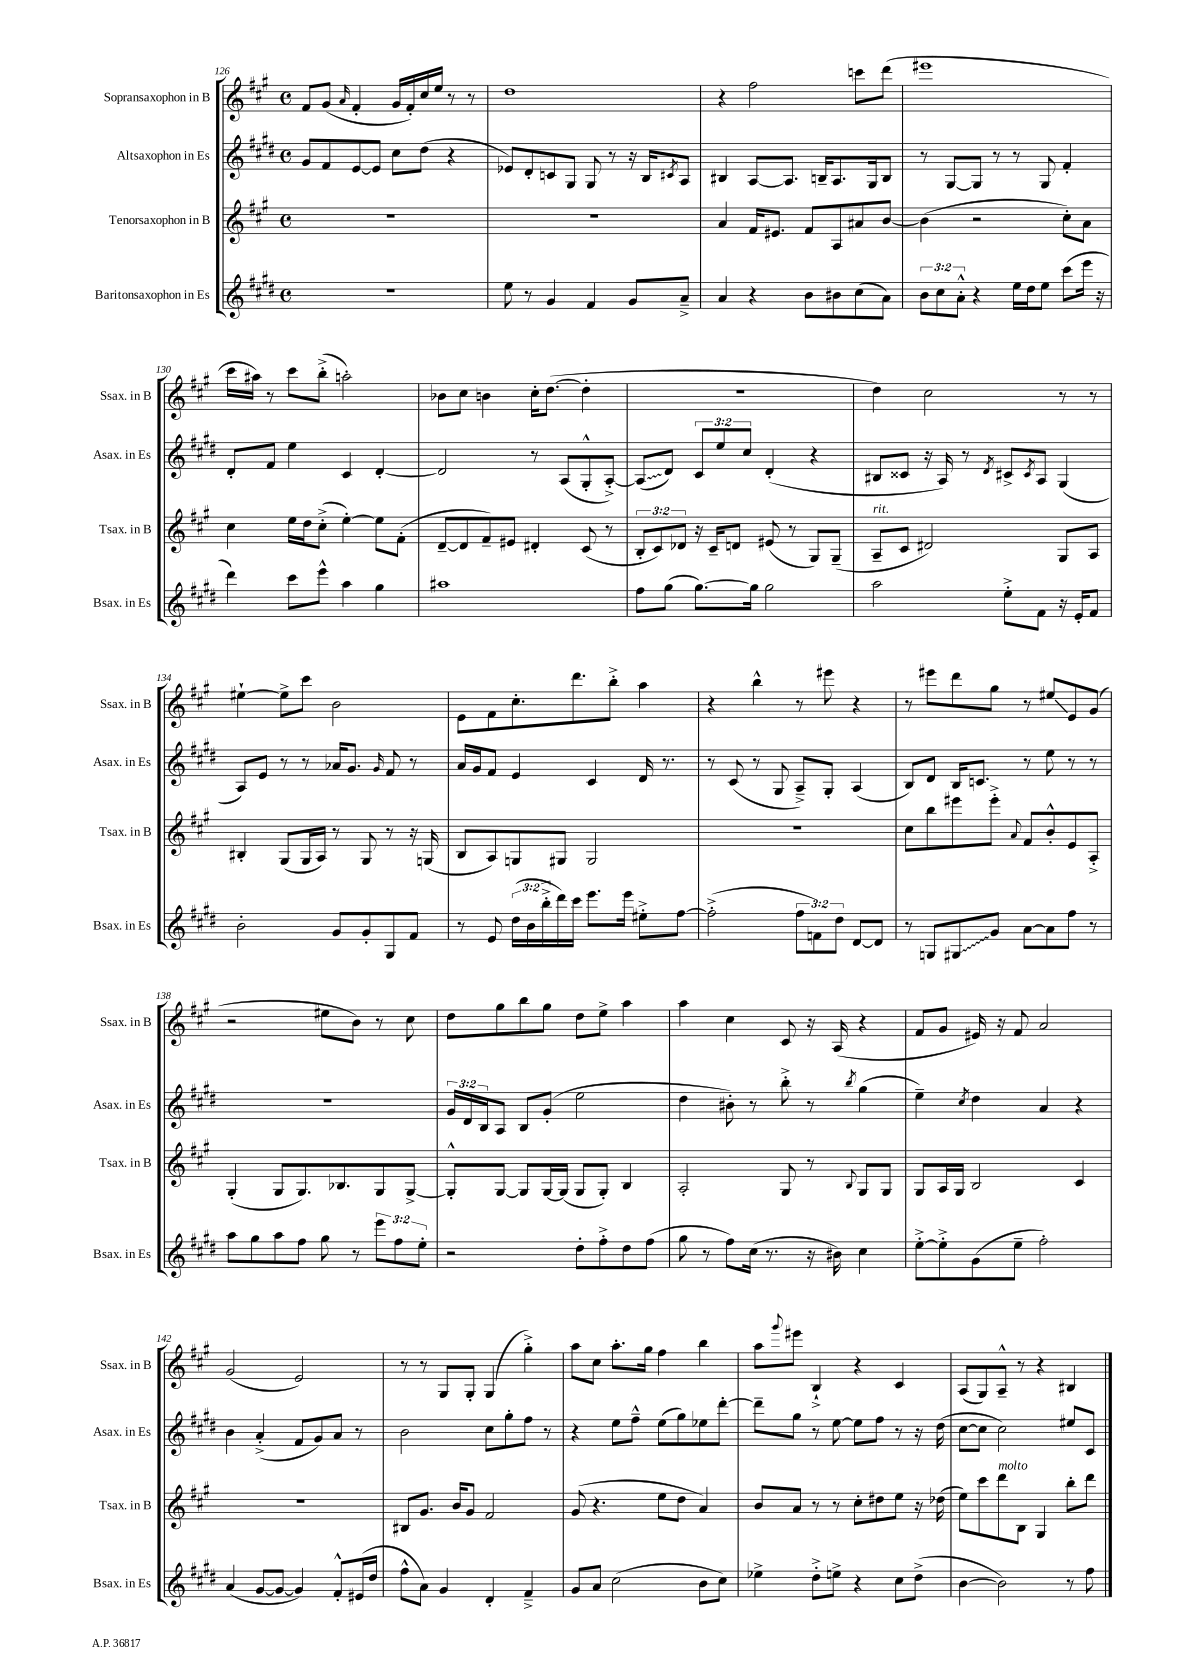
<<
\new StaffGroup <<
\new Staff = "s0" \with { instrumentName = "Sopransaxophon in B" shortInstrumentName = "Ssax. in B" } {
    \clef treble \key a \major \defaultTimeSignature \time 4/4
    fis'8 gis'8( \grace { a'16 } fis'4-. gis'16 fis'16-.) cis''16 e''16 r8 r8 |
    d''1 |
    r4 fis''2 c'''8 d'''8( |
    eis'''1 |
    cis'''16 ais''16) r8 cis'''8 b''8-.->( a''2-.) |
    bes'8 cis''8 b'4 cis''16-. d''8.~( d''4-. |
    r1 |
    d''4) cis''2 r8 r8 |
    eis''4~-! eis''8-> cis'''8 b'2 |
    e'8 fis'8 cis''8.-. d'''8. b''8-.-> a''4 |
    r4 b''4-^ r8 eis'''8 r4 |
    r8 eis'''8 d'''8 gis''8 r8 eis''8\glissando e'8 gis'8( |
    r2 eis''8 b'8) r8 cis''8 |
    d''8 gis''8 b''8 gis''8 d''8 e''8-> a''4 |
    a''4 cis''4 cis'8 r16 a16( r4 |
    fis'8 gis'8 eis'16) r16 fis'8 a'2 |
    gis'2( e'2) |
    r8 r8 gis8 gis8-. gis4( gis''4-.->) |
    a''8 cis''8 a''8.-. gis''16 fis''4 b''4 |
    a''8 \appoggiatura { gis'''8 } eis'''8 b4-!-> r4 cis'4 |
    a8( gis8) a8---^ r8 r4 bis4 \bar "|." |
}
\new Staff = "s1" \with { instrumentName = "Altsaxophon in Es" shortInstrumentName = "Asax. in Es" } {
    \clef treble \key e \major \defaultTimeSignature \time 4/4 \override Staff.TupletNumber.text = #tuplet-number::calc-fraction-text
    gis'8 fis'8 e'8~ e'8 cis''8 dis''8( r4 |
    ees'8) dis'8-. c'8 gis8 gis8 r8 r16 b16 \acciaccatura { cis'8 } a8 |
    bis4 a8~ a8. b16-- a8. gis16 b8 |
    r8 gis8~ gis8 r8 r8 gis8 fis'4-. |
    dis'8-. fis'8 e''4 cis'4 dis'4~-. |
    dis'2 r8 a8( gis8-.-^ a8~-.->) |
    \once \override Glissando.style = #'zigzag a8\glissando( dis'8) \tuplet 3/2 { cis'8 e''8 cis''8 } dis'4-.( r4 |
    bis8 cisis'8 r16 a16) r8 \acciaccatura { dis'8 } cis'8-> \acciaccatura { cis'8 } a8 gis4( |
    a8) e'8 r8 r8 aes'16 gis'8. \grace { gis'16 } fis'8 r8 |
    a'16 gis'16 fis'8 e'4 cis'4 dis'16 r8. |
    r8 cis'8( r8 gis8 a8--->) gis8-. a4( |
    b8) dis'8 b16 c'8. r8 e''8 r8 r8 |
    R1 |
    \tuplet 3/2 { gis'16 dis'16 b16 } a8 b8 gis'8-.( e''2 |
    dis''4 bis'8-.) r8 b''8-.-> r8 \acciaccatura { b''8 } gis''4( |
    e''4--) \acciaccatura { cis''8 } dis''4 a'4 r4 |
    b'4 a'4-.->( fis'8 gis'8) a'8 r8 |
    b'2 cis''8 gis''8-. fis''8 r8 |
    r4 e''8 fis''8---^ e''8( gis''8) ees''8 dis'''8~-. |
    dis'''8-- gis''8 r8 e''8~ e''8 fis''8 r8 r16 dis''16( |
    cis''8~ cis''8 cis''2) eis''8 cis'8 \bar "|." |
}
\new Staff = "s2" \with { instrumentName = "Tenorsaxophon in B" shortInstrumentName = "Tsax. in B" } {
    \clef treble \key a \major \defaultTimeSignature \time 4/4 \override Staff.TupletNumber.text = #tuplet-number::calc-fraction-text
    R1 |
    R1 |
    a'4 fis'16 eis'8. fis'8 a8 ais'8 b'8~ |
    b'4( r2 cis''8-.) a'8 |
    cis''4 e''16 d''16 cis''8-.->( e''4~-.) e''8 fis'8-.( |
    d'8~-- d'8 fis'8--) eis'8 dis'4-. cis'8( r8 |
    \tuplet 3/2 { b8-. cis'8) des'8 } r16 cis'16-- d'8 eis'8( r8 gis8) gis8--( |
    a8--^\markup { \italic "rit." } cis'8 dis'2) gis8 a8 |
    bis4-. gis8( gis16 a16) r8 gis8 r8 r16 g16( |
    b8 a8) g8 gis8 gis2 |
    R1 |
    cis''8 b''8 eis'''8 eis'''8-.-> \appoggiatura { a'8 } fis'8 b'8-.-^ e'8 a8-.-> |
    gis4-.( gis8 gis8.) bes8. gis8 gis8~-> |
    gis8-.-^ gis8~ gis8 gis16~ gis16( gis8 gis8-.) b4 |
    a2-. gis8 r8 \appoggiatura { b8 } gis8 gis8 |
    gis8 a16 gis16 b2 cis'4 |
    R1 |
    bis8 gis'8. b'16 gis'8 fis'2 |
    gis'8( r4. e''8 d''8 a'4) |
    b'8 a'8 r8 r8 cis''8-. dis''8 e''8 r16 des''16( |
    e''8) cis'''8 d'''8^\markup { \italic "molto" } b8 gis4 b''8-. d'''8 \bar "|." |
}
\new Staff = "s3" \with { instrumentName = "Baritonsaxophon in Es" shortInstrumentName = "Bsax. in Es" } {
    \clef treble \key e \major \defaultTimeSignature \time 4/4 \override Staff.TupletNumber.text = #tuplet-number::calc-fraction-text
    r1 |
    e''8 r8 gis'4 fis'4 gis'8 a'8---> |
    a'4 r4 b'8 bis'8 cis''8( a'8) |
    \tuplet 3/2 { b'8 cis''8 a'8-.-^ } r4 e''16 dis''16 e''8 cis'''8( e'''16 r16 |
    dis'''4) cis'''8 e'''8-^ a''4 gis''4 |
    ais''1 |
    fis''8 gis''8( gis''8.~) gis''16 gis''2 |
    a''2 e''8-.-> fis'8 r16 e'16-. fis'8 |
    b'2-. gis'8 gis'8-. gis8 fis'8 |
    r8 e'8 \tuplet 3/2 { dis''16( b'16 b''16-.-> } dis'''16) cis'''16 e'''8. e'''16 eis''8-.-> fis''8~ |
    fis''2-.->( \tuplet 3/2 { fis''8 f'8) dis''8 } dis'8~ dis'8 |
    r8 g8 \once \override Glissando.style = #'zigzag gis8\glissando gis'8 a'8~ a'8 fis''8 r8 |
    a''8 gis''8 a''8 fis''8 gis''8 r8 \tuplet 3/2 { e'''8 fis''8 e''8-. } |
    r2 dis''8-. fis''8-.-> dis''8 fis''8( |
    gis''8 r8 fis''8) cis''16( r8. r16 bis'16) cis''4 |
    e''8~-.-> e''8-.-> gis'8( e''8-- fis''2-.) |
    a'4( gis'8~ gis'8~ gis'4) fis'8-.-^ eis'16( dis''16 |
    fis''8-^ a'8) gis'4 dis'4-. fis'4---> |
    gis'8 a'8 cis''2( b'8 cis''8) |
    ees''4-> dis''8-.-> e''8-> r4 cis''8 dis''8->( |
    b'4~ b'2) r8 fis''8 \bar "|." |
}
>>
>>
\layout { \context { \Score currentBarNumber = #126 } }
